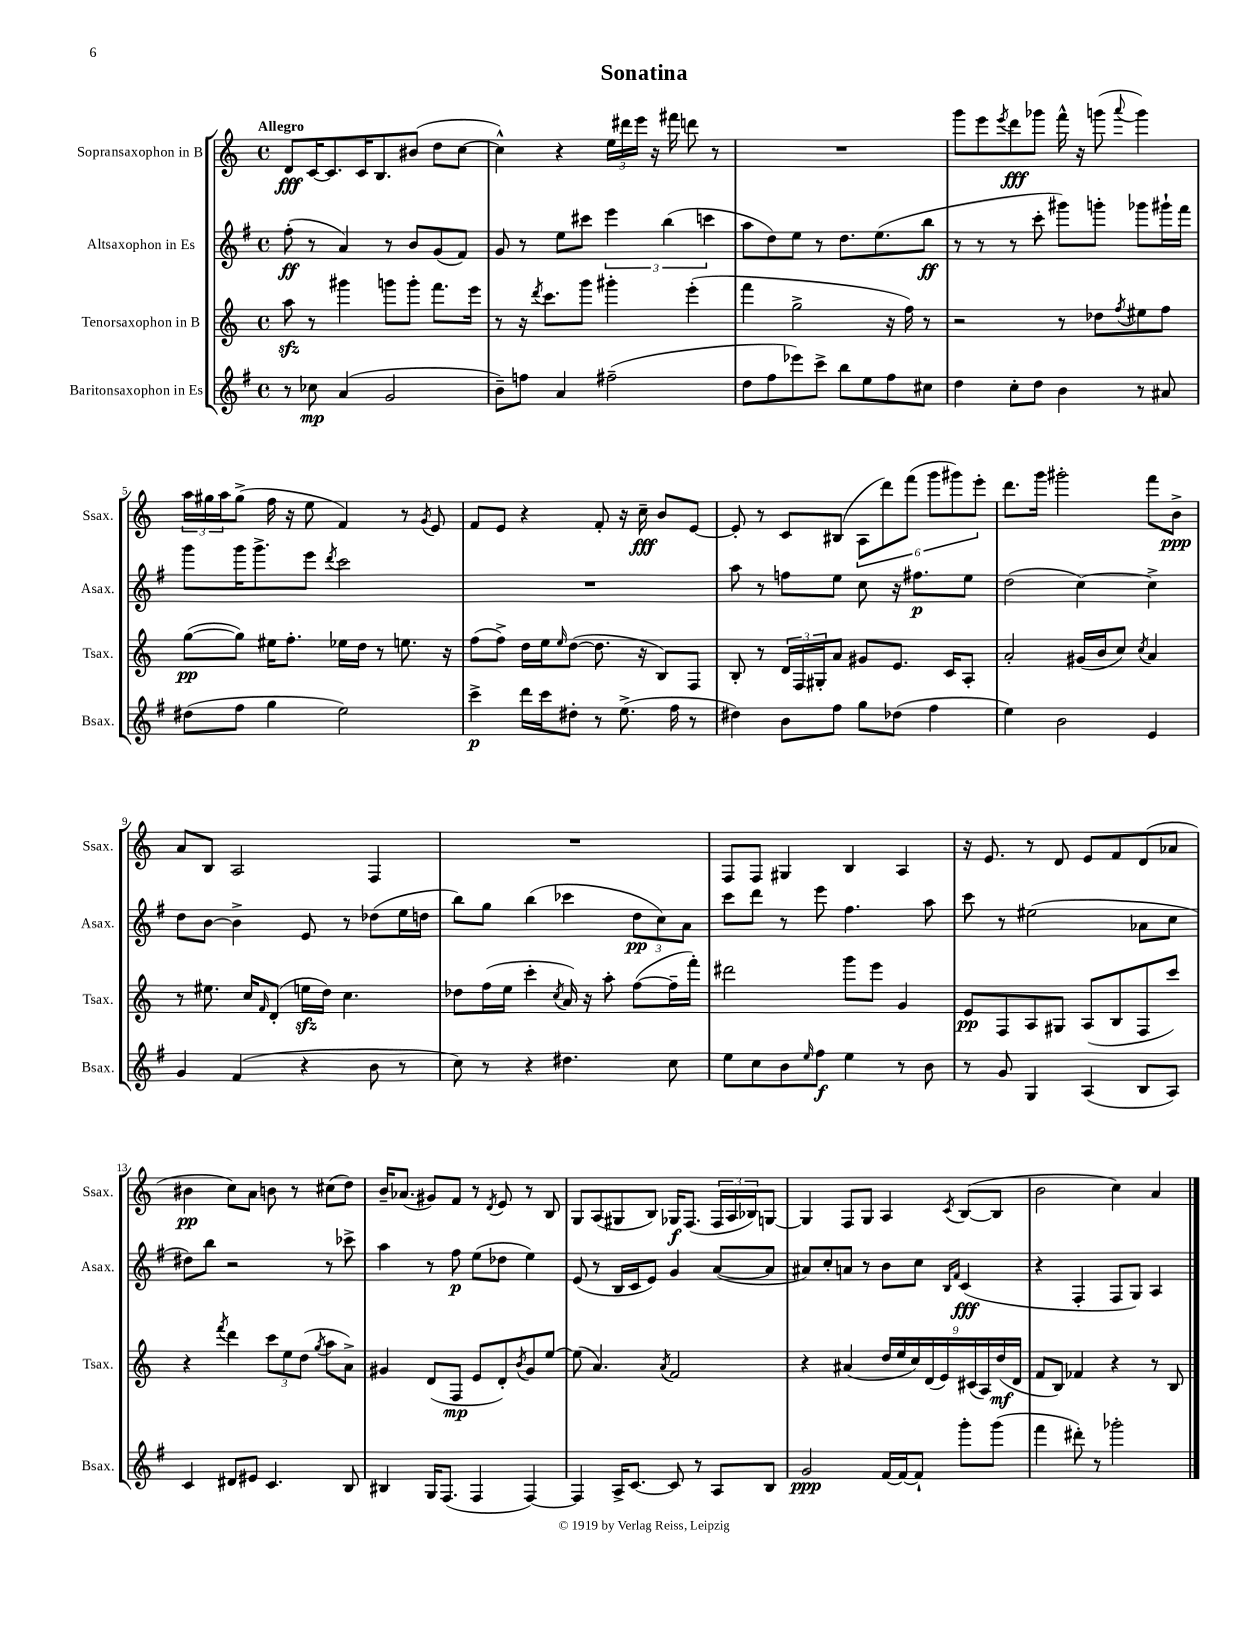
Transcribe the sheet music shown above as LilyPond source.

\header { title = "Sonatina" }
<<
\new StaffGroup <<
\new Staff = "s0" \with { instrumentName = "Sopransaxophon in B" shortInstrumentName = "Ssax." } {
    \clef treble \key c \major \defaultTimeSignature \time 4/4 \tempo "Allegro"
    d'8\fff c'16~ c'8. c'16 b8. bis'8( d''8 c''8~ |
    c''4-^) r4 \tuplet 3/2 { e''16 dis'''16 e'''16 } r16 fis'''16 d'''8 r8 |
    R1 |
    g'''8 e'''8 \acciaccatura { e'''8 } d'''8\fff ges'''8 f'''16-^ r16 g'''8( \appoggiatura { a'''8 } g'''4) |
    \tuplet 3/2 { a''16 gis''16 a''16 } gis''8->( f''16 r16 e''8 f'4) r8 \acciaccatura { g'8 } e'8 |
    f'8 e'8 r4 f'8-. r16 c''16--\fff b'8 e'8~ |
    e'8-. r8 c'8 bis8( \tuplet 6/4 { a8 d'''8) f'''8( g'''8 gis'''8) e'''8-. } |
    d'''8. g'''16 gis'''2-. f'''8 b'8->\ppp |
    a'8 b8 a2 f4 |
    R1 |
    f8 f8 gis4 b4 a4 |
    r16 e'8. r8 d'8 e'8 f'8 d'8( aes'8 |
    bis'4\pp c''8) a'8 b'8 r8 cis''8( d''8) |
    b'16-- aes'8.( gis'8) f'8 r8 \acciaccatura { d'8 } e'8 r8 b8 |
    g8 a8( gis8 b8) ges16\f f8.( \tuplet 3/2 { f16 a16 bes16) } g8~ |
    g4 f8 g8 a4 \acciaccatura { c'8 } b8~( b8 |
    b'2 c''4) a'4 \bar "|." |
}
\new Staff = "s1" \with { instrumentName = "Altsaxophon in Es" shortInstrumentName = "Asax." } {
    \clef treble \key g \major \defaultTimeSignature \time 4/4
    fis''8-.\ff( r8 a'4) r8 b'8 g'8( fis'8) |
    g'8 r8 e''8 cis'''8 \tuplet 3/2 { e'''4 b''4( c'''4 } |
    a''8 d''8) e''8 r8 d''8. e''8.( b''8\ff |
    r8 r8 r8 c'''8-. gis'''8) g'''8-. ges'''8 gis'''16-! fis'''16 |
    g'''8 g'''16 g'''8.-> e'''8 \acciaccatura { d'''8 } c'''2 |
    R1 |
    a''8 r8 f''8 e''8 c''8 r16 fis''8.\p e''8 |
    d''2( c''4~) c''4-> |
    d''8 b'8~ b'4-> e'8 r8 des''8( e''16 d''16 |
    b''8) g''8 b''4( ces'''4 \tuplet 3/2 { d''8\pp c''8) a'8 } |
    c'''8 d'''8 r8 e'''8 fis''4. a''8 |
    c'''8 r8 eis''2( aes'8 c''8 |
    dis''8) b''8 r2 r8 ces'''8-> |
    a''4 r8 fis''8\p e''8( des''8 e''4) |
    e'8( r8 b16 c'16 e'8) g'4 a'8~( a'8 |
    ais'8) c''8-. a'8 r8 b'8 c''8 \grace { b16 fis'16 } c'4\fff( |
    r4 fis4-. fis8 g8) a4 \bar "|." |
}
\new Staff = "s2" \with { instrumentName = "Tenorsaxophon in B" shortInstrumentName = "Tsax." } {
    \clef treble \key c \major \defaultTimeSignature \time 4/4
    a''8\sfz r8 gis'''4 g'''8 g'''8-. f'''8. e'''16 |
    r8 r16 \acciaccatura { d'''8 } c'''8. g'''8 gis'''4-. e'''4-.( |
    f'''4 g''2-> r16 f''16) r8 |
    r2 r8 des''8 \acciaccatura { f''8 } eis''8 f''8 |
    g''8~\pp( g''8) eis''16 f''8.-. ees''16 d''16 r8 e''8. r16 |
    f''8( f''8->) d''16 e''16 \grace { e''16 } d''8~( d''8. r16 b8) f8 |
    b8-. r8 \tuplet 3/2 { d'16 f16 gis16-. } a'8 gis'8 e'8. c'16 a8-. |
    a'2-. gis'16( b'16 c''8) \acciaccatura { c''8 } a'4 |
    r8 eis''8. c''16 \grace { f'16 } d'8-.( e''16\sfz d''16) c''4. |
    des''8 f''16( e''16 c'''4-. \acciaccatura { c''8 } a'16) r16 a''8-. f''8~( f''16-- f'''16-.) |
    dis'''2 g'''8 e'''8 g'4 |
    e'8\pp f8 a8 gis8 a8( b8 f8 c'''8) |
    r4 \acciaccatura { f'''8 } d'''4 \tuplet 3/2 { c'''8 e''8 d''8( } \acciaccatura { g''8 } a''8 a'8->) |
    gis'4 d'8( f8\mp e'8 d'8-.) \acciaccatura { b'8 } gis'8 e''8~ |
    e''8( a'4.) \acciaccatura { a'8 } f'2 |
    r4 ais'4( \tuplet 9/8 { d''16 e''16 c''16) d'16( e'16) cis'16( a16) d''16\mf( d'16 } |
    f'8 b8) fes'4 r4 r8 b8 \bar "|." |
}
\new Staff = "s3" \with { instrumentName = "Baritonsaxophon in Es" shortInstrumentName = "Bsax." } {
    \clef treble \key g \major \defaultTimeSignature \time 4/4
    r8 ces''8\mp a'4( g'2 |
    b'8--) f''8 a'4 fis''2--( |
    d''8 fis''8 ees'''8) c'''8-> b''8 e''8 fis''8 cis''8 |
    d''4 c''8-. d''8 b'4 r8 ais'8 |
    dis''8( fis''8 g''4 e''2) |
    c'''4->\p d'''16 c'''16 dis''8-. r8 e''8.->( fis''16 r8 |
    dis''4) b'8 fis''8 g''8 des''8( fis''4 |
    e''4) b'2 e'4 |
    g'4 fis'4( r4 b'8 r8 |
    c''8) r8 r4 dis''4. c''8 |
    e''8 c''8 b'8 \grace { e''16 } fis''8\f e''4 r8 b'8 |
    r8 g'8 g4 a4( b8 a8) |
    c'4 dis'8 eis'8 c'4. b8 |
    bis4 g16 fis8.( fis4 fis4~) |
    fis4 a16-> c'8.~ c'8 r8 a8 b8 |
    g'2\ppp fis'16~ fis'16~ fis'8-! g'''8-. g'''8( |
    fis'''4 dis'''8-.) r8 ges'''2-. \bar "|." |
}
>>
>>
